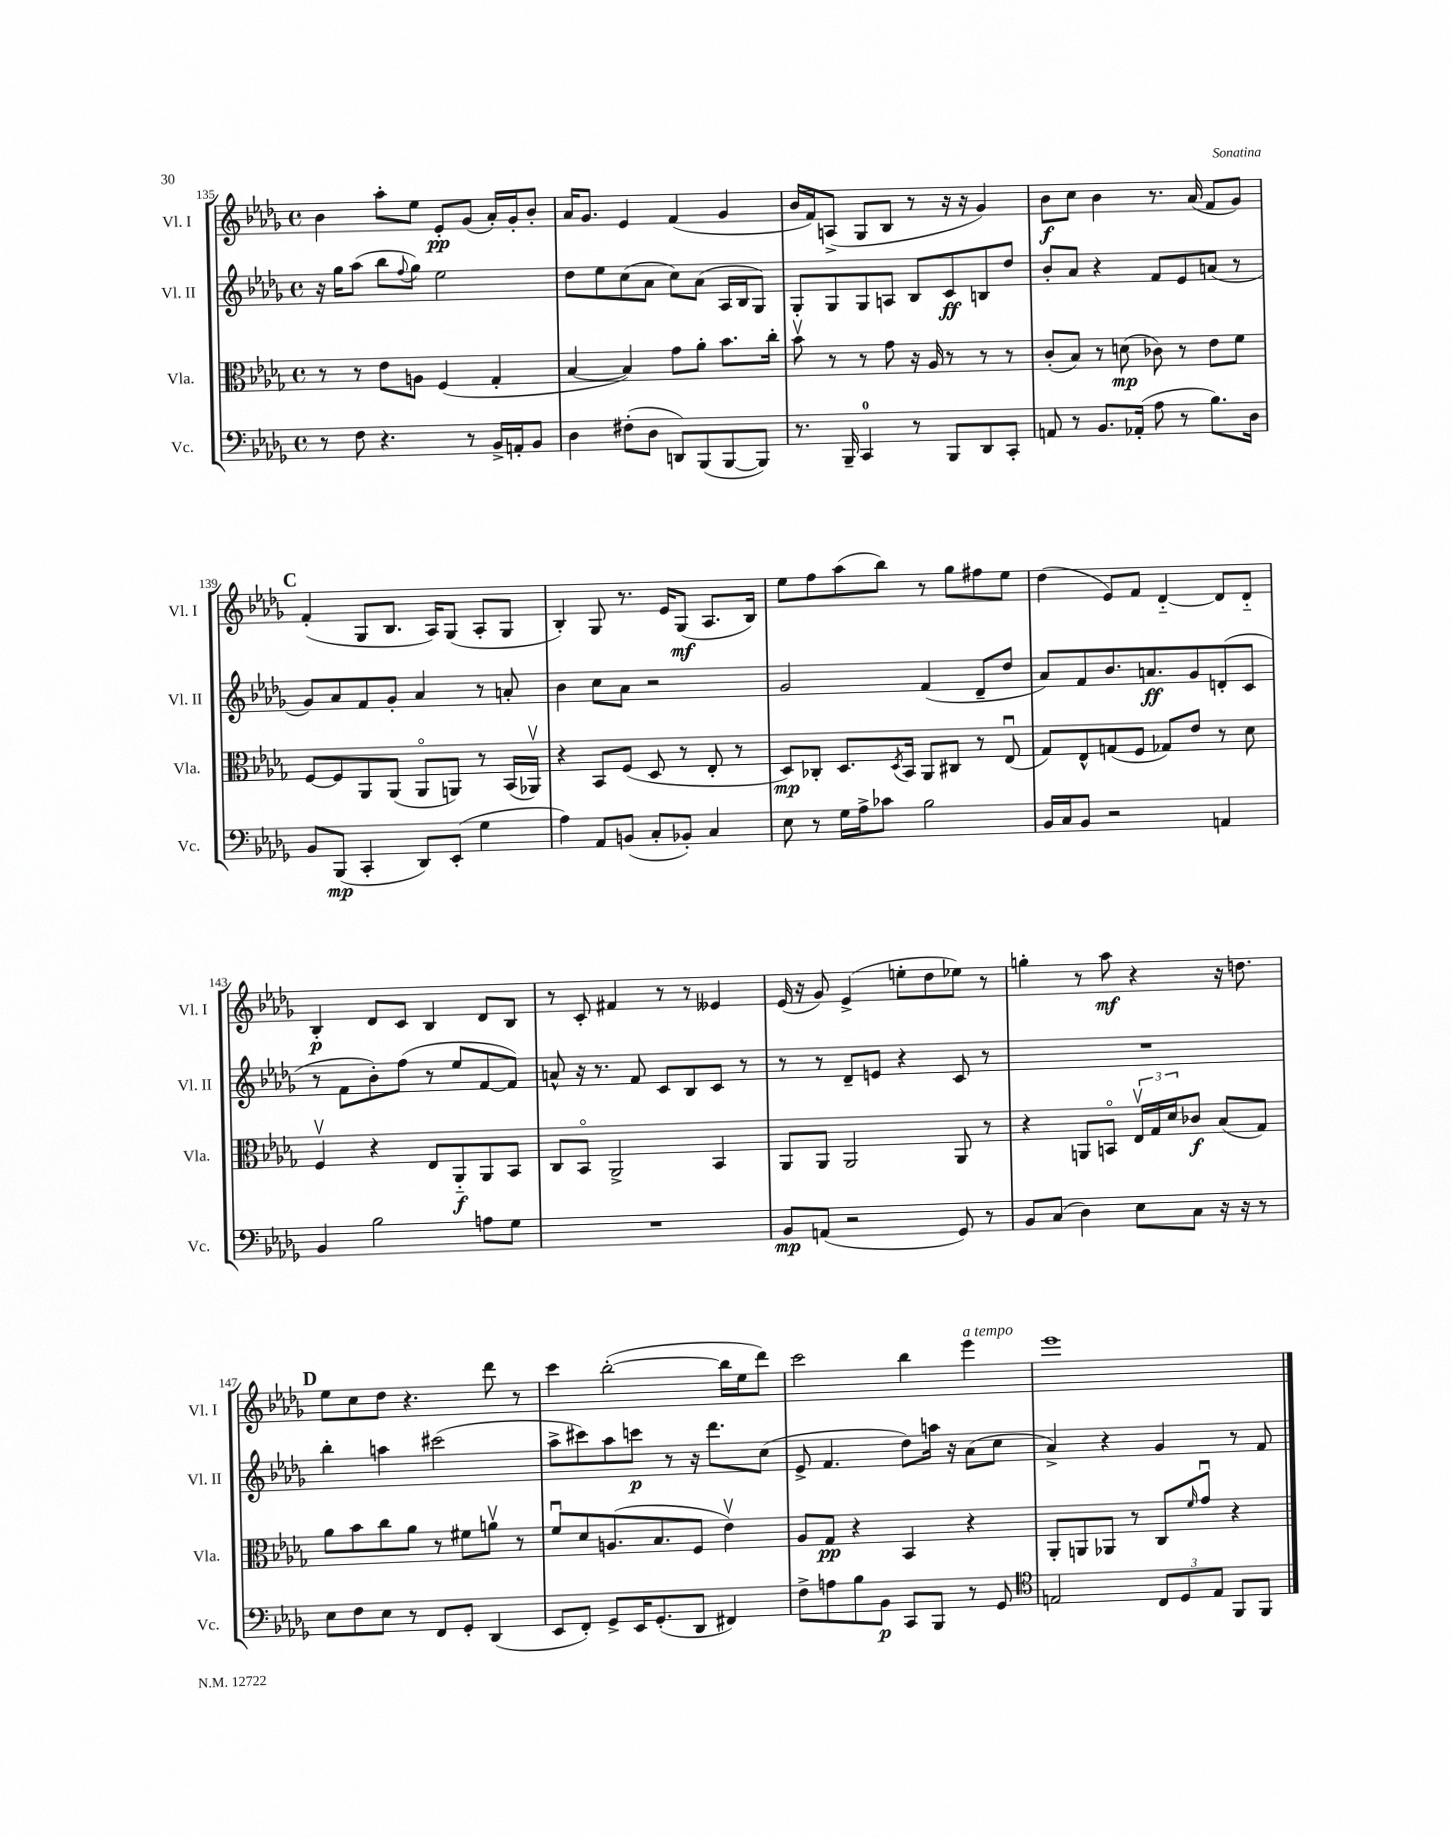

**kern	**dynam	**kern	**dynam	**kern	**dynam	**kern	**dynam
*part4	*part4	*part3	*part3	*part2	*part2	*part1	*part1
*staff4	*staff4	*staff3	*staff3	*staff2	*staff2	*staff1	*staff1
*I"Vc.	*	*I"Vla.	*	*I"Vl. II	*	*I"Vl. I	*
*I'Vc.	*	*I'Vla.	*	*I'Vl. II	*	*I'Vl. I	*
*clefF4	*	*clefC3	*	*clefG2	*	*clefG2	*
*k[b-e-a-d-g-]	*	*k[b-e-a-d-g-]	*	*k[b-e-a-d-g-]	*	*k[b-e-a-d-g-]	*
*M4/4	*	*M4/4	*	*M4/4	*	*M4/4	*
*met(c)	*	*met(c)	*	*met(c)	*	*met(c)	*
=135	=135	=135	=135	=135	=135	=135	=135
8r	.	8r	.	16r	.	4b-\	.
.	.	.	.	16gg-\KL	.	.	.
8F\	.	8r	.	(8aa-\J	.	.	.
4.r	.	8e-\L	.	8bb-\L	.	8aa-'\L	.
.	.	.	.	8qqff/	.	.	.
.	.	8An\J	.	8gg-\J)	.	8ee-\J	.
.	.	(4F/	.	2ee-\	.	8e-'/L	pp
8r	.	.	.	.	.	(8g-/J	.
16BB-^/LL	.	4G-'/	.	.	.	16a-'/LL)	.
16AAn'/J	.	.	.	.	.	16g-'/J	.
8BB-/J	.	.	.	.	.	8b-'/J	.
=136	=136	=136	=136	=136	=136	=136	=136
4D-\	.	[4B-/	.	8dd-\L	.	16a-/KL	.
.	.	.	.	.	.	8.g-/J	.
.	.	.	.	8ee-\	.	.	.
(8F#X'\L	.	4B-/])	.	(8cc\	.	4e-/	.
8D-\J	.	.	.	8a-\J	.	.	.
8DDn/L)	.	8g-\L	.	8cc\L)	.	(4f/	.
(8BBB-/	.	8a-'\J	.	(8a-\J	.	.	.
[8BBB-/	.	8.b-\L	.	16A-/LL	.	4g-/	.
.	.	.	.	16B-/J	.	.	.
8BBB-/J])	.	.	.	8G-/J)	.	.	.
.	.	16cc'\Jk	.	.	.	.	.
=137	=137	=137	=137	=137	=137	=137	=137
8.r	.	8b-v\	.	8G-'/L	.	16b-/LL	.
.	.	.	.	.	.	16f/J)	.
.	.	8r	.	8G-/	.	(8An^/J	.
16BBB-~/	.	.	.	.	.	.	.
4CC/	.	8r	.	8G-/	.	8G-/L	.
.	.	8g-\	.	8An/J	.	8B-/J	.
8r	.	16r	.	8B-/L	.	8r	.
.	.	16A-/	.	.	.	.	.
8BBB-/L	.	8r	.	8c/	ff	16r	.
.	.	.	.	.	.	16r	.
8DD-/	.	8r	.	8Bn/	.	4g-/)	.
8CC'/J	.	8r	.	8dd-/J	.	.	.
=138	=138	=138	=138	=138	=138	=138	=138
8AAn/	.	(8c'/L	.	8b-'/L	.	8b-\L	f
8r	.	8B-/J)	.	8a-/J	.	8cc\J	.
8.BB-/L	.	8r	.	4r	.	4b-\	.
.	.	(8dn\	mp	.	.	.	.
(16AA-X'/Jk	.	.	.	.	.	.	.
8A-\	.	8c-X\)	.	8f/L	.	8.r	.
8r	.	8r	.	8e-/	.	.	.
.	.	.	.	.	.	(16a-/	.
8.B-\L)	.	8e-\L	.	(8an/J	.	8f/L	.
.	.	8f\J	.	8r	.	8g-/J)	.
16D-\Jk	.	.	.	.	.	.	.
!!LO:LB:g=z
!!LO:REH:place=s1:t=C
=139	=139	=139	=139	=139	=139	=139	=139
8BB-/L	.	[8F/L	.	8g-/L)	.	(4f'/	.
(8BBB-/J	mp	8F/]	.	8a-/	.	.	.
4CC'/	.	8AA-/	.	8f/	.	8G-/L	.
.	.	(8AA-/J	.	8g-'/J	.	8.B-/J	.
8DD-/L)	.	8AA-/L	.	4a-/	.	.	.
.	.	.	.	.	.	16A-/KL)	.
(8EE-'/J	.	8AAn/J)	.	.	.	(8G-/J	.
4G-\	.	8r	.	8r	.	8A-'/L	.
.	.	(16BB-/LL	.	8an'/	.	8G-/J	.
.	.	16AA-Xv/JJ)	.	.	.	.	.
=140	=140	=140	=140	=140	=140	=140	=140
4A-\)	.	4r	.	4b-\	.	4B-'/)	.
8AA-/L	.	8BB-/L	.	8cc\L	.	8G-/	.
(8BBn/J	.	(8F/J	.	8a-\J	.	8.r	.
8C'/L	.	8D-/	.	2r	.	.	.
.	.	.	.	.	.	16e-/KL	.
8BB-X'/J)	.	8r	.	.	.	(8G-/J	mf
4C/	.	8E-'/	.	.	.	8.A-/L	.
.	.	8r	.	.	.	.	.
.	.	.	.	.	.	16B-/Jk)	.
=141	=141	=141	=141	=141	=141	=141	=141
8E-\	.	8D-/L)	mp	2g-/	.	8ee-\L	.
8r	.	8C-X'/J	.	.	.	8ff\	.
16G-\LL	.	8.D-/L	.	.	.	(8aa-\	.
16A-^\J	.	.	.	.	.	.	.
8c-X\J	.	.	.	.	.	8bb-\J)	.
.	.	8qD-/	.	.	.	.	.
.	.	16BB-/Jk	.	.	.	.	.
2B-\	.	8AA-/L	.	(4f/	.	8r	.
.	.	8C#X/J	.	.	.	8gg-\L	.
.	.	8r	.	8d-~/L	.	8ff#X\	.
.	.	(8E-u/	.	8dd-/J	.	8ee-\J	.
=142	=142	=142	=142	=142	=142	=142	=142
16BB-/LL	.	8G-/L)	.	8a-/L)	.	(4dd-\	.
16C/J	.	.	.	.	.	.	.
8BB-/J	.	8E-^^/	.	8f/	.	.	.
2r	.	(8Gn/	.	8.b-/	.	8e-/L)	.
.	.	8F/J	.	.	.	8f/J	.
.	.	.	.	8.an/	ff	.	.
.	.	8G-X/L)	.	.	.	[4d-/	.
.	.	8e-/J	.	8g-/	.	.	.
4AAn/	.	8r	.	(8dn'/	.	8d-/L]	.
.	.	8d-\	.	8c/J	.	8d-/J	.
!!LO:LB:g=z
=143	=143	=143	=143	=143	=143	=143	=143
4BB-/	.	4Fv/	.	8r	.	4B-'/	p
.	.	.	.	8f\L	.	.	.
2B-\	.	4r	.	8b-'\)	.	8d-/L	.
.	.	.	.	(8ff\J	.	8c/J	.
.	.	8E-/L	.	8r	.	4B-/	.
.	.	8AA-/	f	8ee-/L	.	.	.
8An\L	.	8AA-/	.	[8f/	.	8d-/L	.
8G-\J	.	8BB-/J	.	8f/J])	.	8B-/J	.
=144	=144	=144	=144	=144	=144	=144	=144
1r	.	8C/L	.	8an^^/	.	8r	.
.	.	8BB-/J	.	16r	.	8c'/	.
.	.	.	.	8.r	.	.	.
.	.	2AA-^/	.	.	.	4f#X/	.
.	.	.	.	8f/	.	.	.
.	.	.	.	8c/L	.	8r	.
.	.	.	.	8B-/	.	8r	.
.	.	4BB-/	.	8c/J	.	4e--X/	.
.	.	.	.	8r	.	.	.
=145	=145	=145	=145	=145	=145	=145	=145
8BB-/L	mp	8AA-/L	.	8r	.	(16e-/	.
.	.	.	.	.	.	16r	.
(8AAn/J	.	8AA-/J	.	8r	.	8g-/)	.
2r	.	2AA-/	.	8d-~/L	.	(4e-^/	.
.	.	.	.	8en/J	.	.	.
.	.	.	.	4r	.	8een'\L	.
.	.	.	.	.	.	8dd-\	.
8GG-/)	.	8AA-/	.	8c/	.	8ee-X\J)	.
8r	.	8r	.	8r	.	8r	.
=146	=146	=146	=146	=146	=146	=146	=146
8BB-/L	.	4r	.	1r	.	4ggn'\	.
(8C/J	.	.	.	.	.	.	.
4D-\)	.	8AAn/L	.	.	.	8r	.
.	.	8BBn/J	.	.	.	8aa-\	mf
8E-\L	.	24E-v/LL	.	.	.	4r	.
.	.	24G-/	.	.	.	.	.
.	.	24d-/J	.	.	.	.	.
8C\J	.	8c-X/J	f	.	.	.	.
16r	.	(8B-/L	.	.	.	16r	.
16r	.	.	.	.	.	8.ddn\	.
8r	.	8G-/J)	.	.	.	.	.
!!LO:LB:g=z
!!LO:REH:place=s1:t=D
=147	=147	=147	=147	=147	=147	=147	=147
8E-\L	.	8a-\L	.	4bb-'\	.	8ee-\L	.
8F\	.	8b-\	.	.	.	8cc\	.
8E-\J	.	8cc\	.	4aan\	.	8dd-\J	.
8r	.	8a-\J	.	.	.	4.r	.
8FF/L	.	8r	.	(2ccc#X\	.	.	.
8GG-'/J	.	8f#X\L	.	.	.	.	.
(4DD-/	.	8anv\J	.	.	.	8ddd-\	.
.	.	8r	.	.	.	8r	.
=148	=148	=148	=148	=148	=148	=148	=148
8EE-/L	.	8fu/L	.	8aa-^\L	.	4ccc\	.
8FF'/J)	.	8d-/	.	8ccc#X\)	.	.	.
8GG-^/L	.	(8.An/	.	8aa-\	.	([2bb-'\	.
16EE-/K	.	.	.	8cccn\J	p	.	.
(8.GG-'/	.	8.B-/	.	.	.	.	.
.	.	.	.	8r	.	.	.
8DD-/J	.	8F/J	.	16r	.	.	.
.	.	.	.	8.ddd-\L	.	.	.
4FF#X/)	.	4e-v\)	.	.	.	16bb-\LL]	.
.	.	.	.	.	.	16ee-\J	.
.	.	.	.	(8cc\J	.	8ddd-\J)	.
=149	=149	=149	=149	=149	=149	=149	=149
8F^\L	.	8A-/L	.	8e-^/	.	2ccc\	.
8An\	.	8G-/J	pp	4.f/	.	.	.
8B-\	.	4r	.	.	.	.	.
8BB-\J	p	.	.	.	.	.	.
8CC/L	.	4BB-/	.	8dd-\L)	.	4bb-\	.
8BBB-/J	.	.	.	16aan\Jk	.	.	.
.	.	.	.	16r	.	.	.
!	!	!	!	!	!	!LO:TX:a:i:t=a tempo	!
8r	.	4r	.	(8a-\L	.	4eee-\	.
8GG-/	.	.	.	8cc\J	.	.	.
=150	=150	=150	=150	=150	=150	=150	=150
*clefC4	*	*	*	*	*	*	*
2En/	.	8AA-'/L	.	4a-^/)	.	1eee-	.
.	.	8AAn/	.	.	.	.	.
.	.	8AA-X/J	.	4r	.	.	.
.	.	8r	.	.	.	.	.
12C/L	.	8C/L	.	4g-/	.	.	.
12D-/	.	.	.	.	.	.	.
.	.	16qqf/	.	.	.	.	.
.	.	8g-u/J	.	.	.	.	.
12E/J	.	.	.	.	.	.	.
8FF/L	.	4r	.	8r	.	.	.
8FF/J	.	.	.	8f/	.	.	.
==	==	==	==	==	==	==	==
*-	*-	*-	*-	*-	*-	*-	*-
